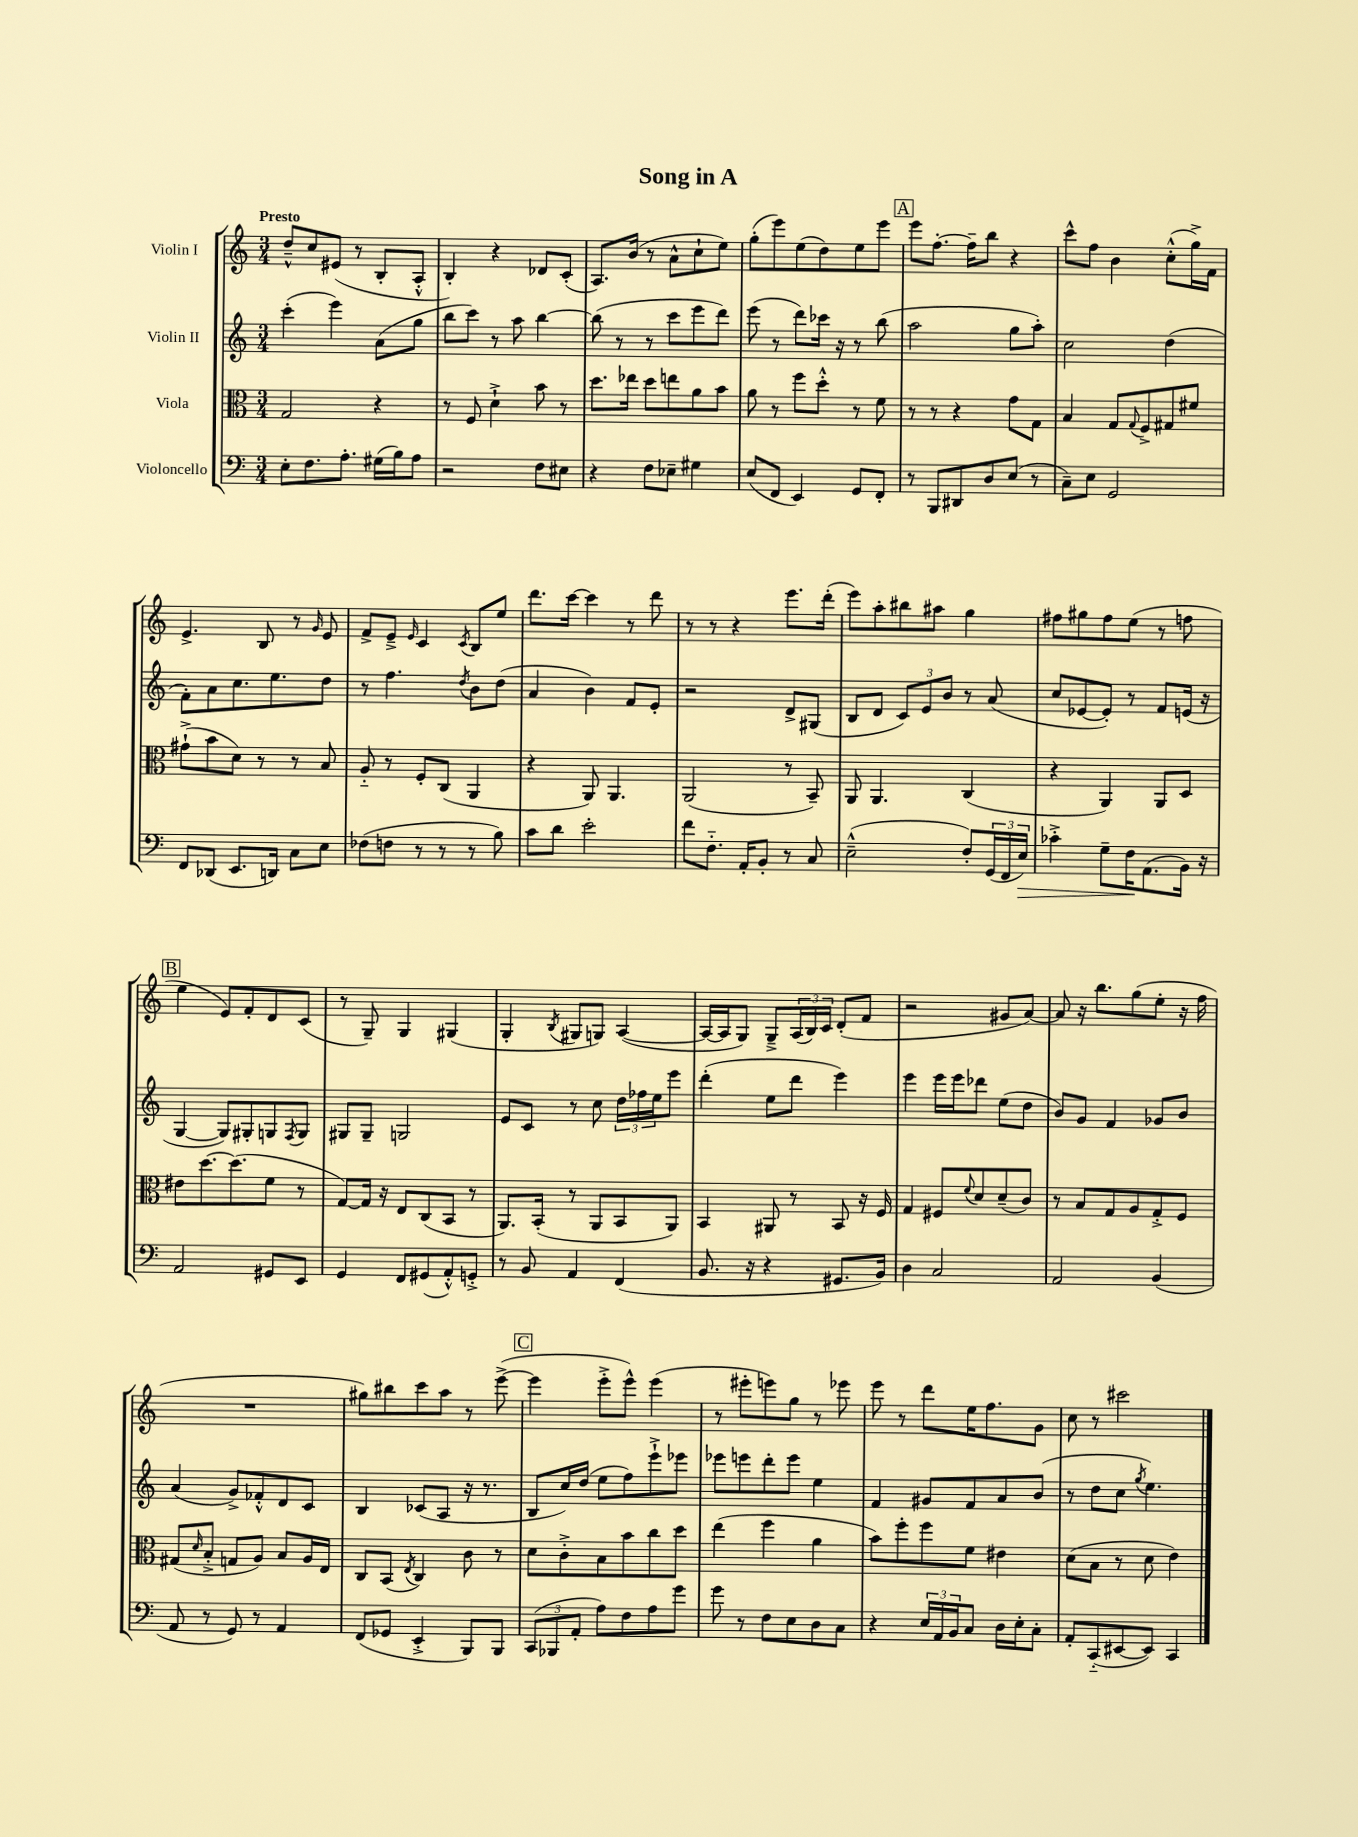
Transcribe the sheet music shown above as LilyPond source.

\header { title = "Song in A" }
<<
\new StaffGroup <<
\new Staff = "s0" \with { instrumentName = "Violin I" } {
    \clef treble \key c \major \numericTimeSignature \time 3/4 \tempo "Presto"
    d''8---^ c''8 eis'8( r8 b8-. a8-.-^ |
    b4-.) r4 des'8 c'8-.( |
    a8.) b'16( r8 a'8-^ c''8-! e''8) |
    g''8-.( e'''8) e''8( d''8) e''8 e'''8 |
    \mark \markup { \box "A" } e'''8 f''8.~-. f''16-- b''8 r4 |
    c'''8-^ f''8 b'4 c''8-.-^( g''16->) f'16 |
    e'4.-> b8 r8 \grace { g'16 } e'8 |
    f'8-> e'8---> \grace { e'16 } c'4 \acciaccatura { c'8 } b8 e''8 |
    d'''8. c'''16~ c'''4 r8 d'''8 |
    r8 r8 r4 e'''8. d'''16-.( |
    e'''8) a''8-. bis''8 ais''8 g''4 |
    fis''8 gis''8 fis''8 e''8( r8 f''8 |
    \mark \markup { \box "B" } e''4 e'8) f'8-. d'8 c'8( |
    r8 g8--) g4 gis4( |
    g4-. \acciaccatura { b8 } gis8 g8) a4~( |
    a16~ a16 g8) g8---> \tuplet 3/2 { a16( b16) c'16 } d'8-.( f'8 |
    r2 gis'8 a'8~) |
    a'8 r16 b''8. g''8( e''8-. r16 f''16 |
    R2. |
    gis''8) bis''8 c'''8 a''8 r8 e'''8~->( |
    \mark \markup { \box "C" } e'''4 e'''8-.-> e'''8-^) e'''4( |
    r8 eis'''8-. e'''8) g''8 r8 ees'''8 |
    e'''8 r8 d'''8 e''16 f''8. g'8 |
    c''8 r8 cis'''2 \bar "|." |
}
\new Staff = "s1" \with { instrumentName = "Violin II" } {
    \clef treble \key c \major \numericTimeSignature \time 3/4
    c'''4-.( e'''4) a'8( g''8 |
    b''8 c'''8) r8 a''8 b''4~ |
    b''8( r8 r8 c'''8 e'''8 d'''8) |
    e'''8( r8 d'''8) ces'''16 r16 r8 b''8( |
    \mark \markup { \box "A" } a''2 g''8 a''8-.) |
    c''2 d''4( |
    f'8-.) a'8 c''8. e''8. d''8 |
    r8 f''4. \acciaccatura { d''8 } b'8 d''8( |
    a'4 b'4) f'8 e'8-. |
    r2 d'8-> gis8( |
    b8 d'8 \tuplet 3/2 { c'8) e'8 b'8 } r8 a'8( |
    c''8 ees'8~ ees'8-.) r8 f'8 e'16( r16 |
    \mark \markup { \box "B" } g4~ g8) gis8-. g8 \acciaccatura { f8 } g8 |
    gis8 gis8-- g2 |
    e'8 c'8 r8 c''8 \tuplet 3/2 { d''16 fes''16 e''16 } e'''8 |
    d'''4-.( e''8 d'''8 e'''4) |
    e'''4 e'''16 e'''16 des'''8 e''8( d''8 |
    b'8) g'8 f'4 ges'8 b'8 |
    a'4( g'8->) fes'8-.-^ d'8 c'8 |
    b4 ces'8( a8 r16 r8. |
    \mark \markup { \box "C" } b8 c''16) d''16( e''8 f''8) e'''8-!-> ees'''8 |
    ees'''8 e'''8 d'''8-. e'''8 e''4 |
    f'4 gis'8 f'8 a'8 b'8( |
    r8 d''8 c''8 \acciaccatura { g''8 } e''4.) \bar "|." |
}
\new Staff = "s2" \with { instrumentName = "Viola" } {
    \clef alto \key c \major \numericTimeSignature \time 3/4
    g2 r4 |
    r8 f8 d'4-!-> b'8 r8 |
    d''8. ees''16 d''8 e''8 a'8 b'8 |
    a'8 r8 f''8 d''8-.-^ r8 f'8 |
    \mark \markup { \box "A" } r8 r8 r4 g'8 g8 |
    b4 g8 \appoggiatura { g8 } f8-> gis8 fis'8 |
    gis'8-!->( b'8 d'8) r8 r8 b8 |
    a8-_ r8 f8-. c8( a,4 |
    r4 a,8) a,4. |
    a,2( r8 b,8--) |
    a,8 a,4. c4( |
    r4 a,4) a,8 d8 |
    \mark \markup { \box "B" } eis'8 d''8.~ d''8.( f'8 r8 |
    g8~) g16 r16 e8 c8( b,8 r8 |
    a,8.) b,16-.( r8 a,8 b,8 a,8) |
    b,4 ais,8 r8 b,8 r16 f16 |
    g4 fis8 \appoggiatura { f'8 } d'8 d'8--( c'8) |
    r8 b8 g8 a8 g8-.-> f8 |
    gis8( \grace { d'16 } b8-.-> g8 a8) b8 a16 e16 |
    c8 b,8( \acciaccatura { e8 } c4) c'8 r8 |
    \mark \markup { \box "C" } d'8 c'8-.-> b8 b'8 c''8 d''8 |
    e''4( f''4 a'4 |
    b'8) f''8-. f''8 f'8 eis'4 |
    d'8( b8 r8 d'8 e'4) \bar "|." |
}
\new Staff = "s3" \with { instrumentName = "Violoncello" } {
    \clef bass \key c \major \numericTimeSignature \time 3/4
    e8-. f8. a8.-. gis16( b16) a8 |
    r2 f8 eis8 |
    r4 f8 ees8-- gis4 |
    e8( f,8 e,4) g,8 f,8-. |
    \mark \markup { \box "A" } r8 b,,8 dis,8 d8 e8( r8 |
    c8--) e8 g,2 |
    f,8 des,8( e,8. d,16) c8 e8 |
    fes8( f8 r8 r8 r8 b8) |
    c'8 d'8 e'2-. |
    f'8 f8.-_ a,16-. b,8-. r8 c8 |
    e2---^( f8-.) \tuplet 3/2 { g,16( f,16 e16\>) } |
    ces'4-.-> g8-- f16\! a,8.( b,16) r16 |
    \mark \markup { \box "B" } a,2 gis,8 e,8 |
    g,4 f,8 gis,8( a,8-.-^) g,8-.-> |
    r8 b,8 a,4 f,4( |
    b,8. r16 r4 gis,8. b,16) |
    d4 c2 |
    a,2 b,4( |
    a,8 r8 g,8) r8 a,4 |
    f,8( ges,8 e,4-.-> b,,8) b,,8 |
    \mark \markup { \box "C" } \tuplet 3/2 { c,8( bes,,8 a,8-. } a8) f8 a8 g'8 |
    g'8 r8 f8 e8 d8 c8 |
    r4 \tuplet 3/2 { e16 a,16 b,16 } c8 d16 e16-. c8-. |
    a,8-. c,8-_( eis,8~ eis,8) c,4 \bar "|." |
}
>>
>>
\layout { \context { \Score \remove "Bar_number_engraver" } }
